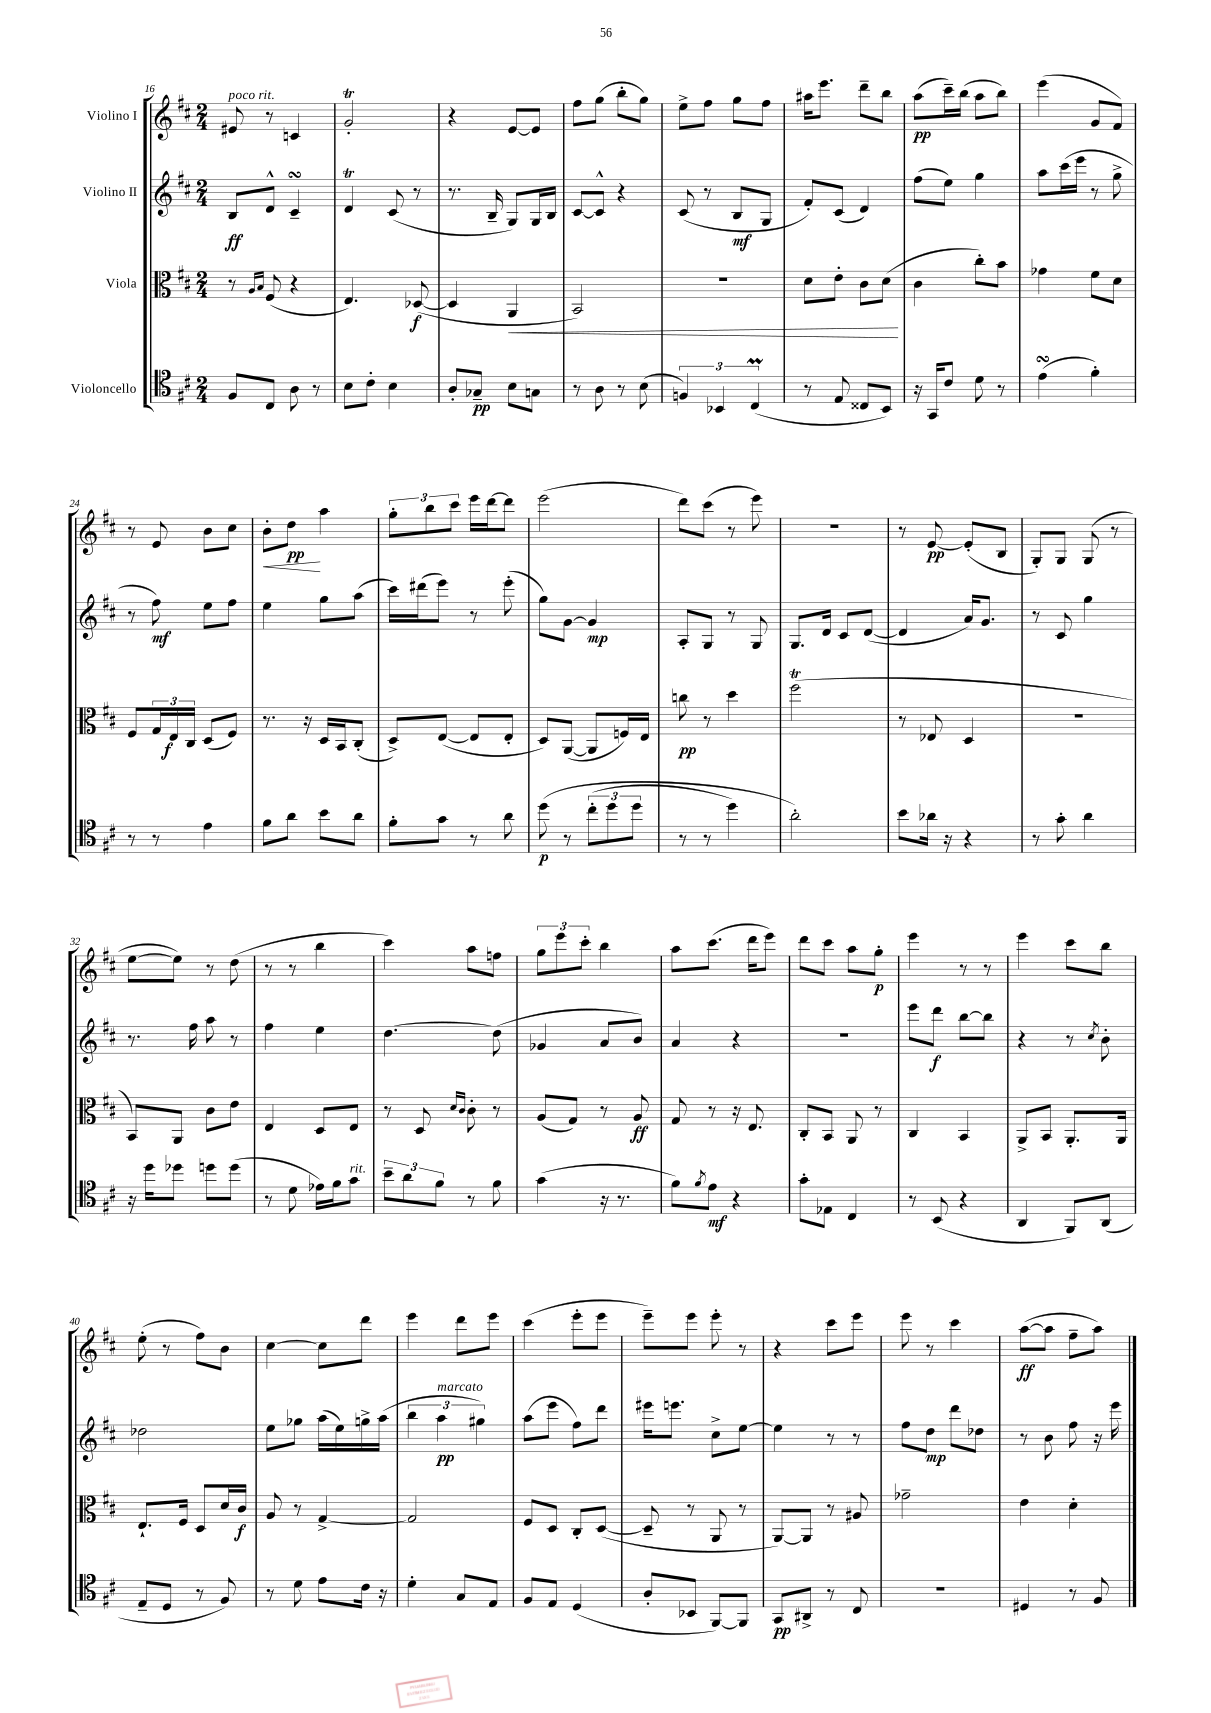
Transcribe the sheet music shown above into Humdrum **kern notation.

**kern	**kern	**kern	**kern
*staff4	*staff3	*staff2	*staff1
*clefC4	*clefC3	*clefG2	*clefG2
*k[f#c#]	*k[f#c#]	*k[f#c#]	*k[f#c#]
*M2/4	*M2/4	*M2/4	*M2/4
8F#	8r	8B	8e#
.	16qqA	.	.
.	16qqB	.	.
8C#	(8F#	8d^^	8r
8A	4r	4c#~	4c
8r	.	.	.
=	=	=	=
8B	4.E)	4d	2g'
8c#'	.	.	.
4B	.	(8c#	.
.	([8D-	8r	.
=	=	=	=
8A'	4D-]	8.r	4r
8G-~	.	.	.
.	.	16B~	.
8B	4AA	8G)	[8e
8G	.	16G	8e]
.	.	16B	.
=	=	=	=
8r	2BB)	[8c#	8ff#
8A	.	8c#^^]	(8gg
8r	.	4r	8bb'
(8B	.	.	8gg)
=	=	=	=
6F)	2r	(8c#	8ee^
.	.	8r	8ff#
6BB-	.	.	.
.	.	8B	8gg
(6C#	.	.	.
.	.	8G	8ff#
=	=	=	=
8r	8d	8f#')	16aa#
.	.	.	8.eee
8E	8e'	(8c#	.
8C##	8c#	4d)	8ddd~
8BB)	(8d	.	8bb
=	=	=	=
16r	4c#	(8ff#	(8aa
16GG	.	.	.
8c#	.	8ee)	16ccc#~)
.	.	.	(16bb
8d	8cc#')	4gg	8aa
8r	8b	.	8bb)
=	=	=	=
(4e	4g-	8aa	(4eee
.	.	(16ccc#	.
.	.	16eee	.
4f#')	8f#	8r	8g
.	8d	8gg^	8f#)
=	=	=	=
8r	8F#	8r	8r
8r	24G	8ff#)	8e
.	24E	.	.
.	24C#	.	.
4e	(8D	8ee	8b
.	8F#)	8ff#	8cc#
=	=	=	=
8f#	8.r	4ee	8b'
8a	.	.	8dd
.	16r	.	.
8b	16D	8gg	4aa
.	16BB	.	.
8a	(8C#'	(8aa	.
=	=	=	=
8f#'	8D^)	16ccc#)	12gg'
.	.	(16ddd#	.
.	.	.	12bb
8g	([8E	8eee)	.
.	.	.	12ccc#
8r	8E]	8r	16eee
.	.	.	[16ddd
8a	8E'	(8eee'	8ddd]
=	=	=	=
&(8dd	8D)	8gg)	(2eee
8r	([8AA	[8g	.
(12cc#'	8AA]	4g]	.
12dd	.	.	.
.	16F)	.	.
12dd	.	.	.
.	16E	.	.
=	=	=	=
8r	8cc	8A'	8ddd)
8r	8r	8G	(8ccc#
4dd)	4dd	8r	8r
.	.	8G	8eee)
=	=	=	=
2a'&)	(2ff#	8.G	2r
.	.	16d	.
.	.	8c#	.
.	.	([8d	.
=	=	=	=
8b	8r	4d]	8r
16a-	8E-	.	[8e
16r	.	.	.
4r	4D	16a)	(8e']
.	.	8.g	.
.	.	.	8B
=	=	=	=
8r	2r	8r	8G')
8g'	.	8c#	8G
4a	.	4gg	(8G
.	.	.	8r
=	=	=	=
16r	8BB)	8.r	[8ee
16dd	.	.	.
8dd-	8AA	.	8ee])
.	.	16ff#	.
8dd	8c#	8aa	8r
(8dd	8e	8r	(8dd
=	=	=	=
8r	4E	4ff#	8r
8d	.	.	8r
16e-)	8D	4ee	4bb
16f#	.	.	.
8g	8E	.	.
=	=	=	=
12b~	8r	[4.dd	4ccc#)
12a	.	.	.
.	8D	.	.
12f#	.	.	.
.	16qqd	.	.
.	16qqc#	.	.
8r	8c#'	.	8aa
8f#	8r	(8dd]	8ff
=	=	=	=
(4g	(8A	4g-	12gg
.	.	.	12eee
.	8G)	.	.
.	.	.	12ccc#'
16r	8r	8a	4bb
8.r	.	.	.
.	8A	8b)	.
=	=	=	=
8f#)	8G	4a	8aa
8qf#	.	.	.
8e	8r	.	(8.ccc#
4r	16r	4r	.
.	8.E	.	16ddd
.	.	.	8eee)
=	=	=	=
8g'	8C#'	2r	8ddd
8E-	8BB	.	8ccc#
4C#	8AA	.	8aa
.	8r	.	8gg'
=	=	=	=
8r	4C#	8eee	4eee
(8BB	.	8ddd	.
4r	4BB	[8bb	8r
.	.	8bb]	8r
=	=	=	=
4AA	8AA^	4r	4eee
.	8BB	.	.
8FF#)	8.AA'	8r	8ccc#
.	.	8qcc#	.
(8AA	.	8b'	8bb
.	16AA	.	.
=	=	=	=
8E~	8.E`	2dd-	(8ee'
8D	.	.	8r
.	16F#	.	.
8r	8D	.	8ff#)
8F#)	16d	.	8b
.	16c#	.	.
=	=	=	=
8r	8A	8ee	[4cc#
8d	8r	8gg-	.
8e	[4G^	(16aa	8cc#]
.	.	16ee)	.
16c#	.	16gg^	8ddd
16r	.	(16aa	.
=	=	=	=
4d'	2G]	6bb	4eee
.	.	6aa	.
8G	.	.	8ddd
.	.	6gg#)	.
8E	.	.	8eee
=	=	=	=
8F#	8F#	(8aa	(4ccc#
8E	8D	8eee	.
(4D	8C#'	8ff#)	8eee'
.	([8D	8ddd	8eee
=	=	=	=
8A'	8D~]	16eee#	8eee~)
.	.	8.eee	.
8BB-	8r	.	8eee
[8FF#)	8AA	8cc#^	8eee'
8FF#]	8r	[8ee	8r
=	=	=	=
8GG	[8AA)	4ee]	4r
8AA#^	8AA]	.	.
8r	8r	8r	8ccc#
8C#	8A#	8r	8eee
=	=	=	=
2r	2g-~	8ff#	8eee
.	.	8dd	8r
.	.	8ddd	4ccc#
.	.	8dd-	.
=	=	=	=
4D#	4e	8r	([8aa
.	.	8b	8aa]
8r	4d'	8ff#	8ff#~
8F#	.	16r	8aa)
.	.	16eee	.
==	==	==	==
*-	*-	*-	*-
